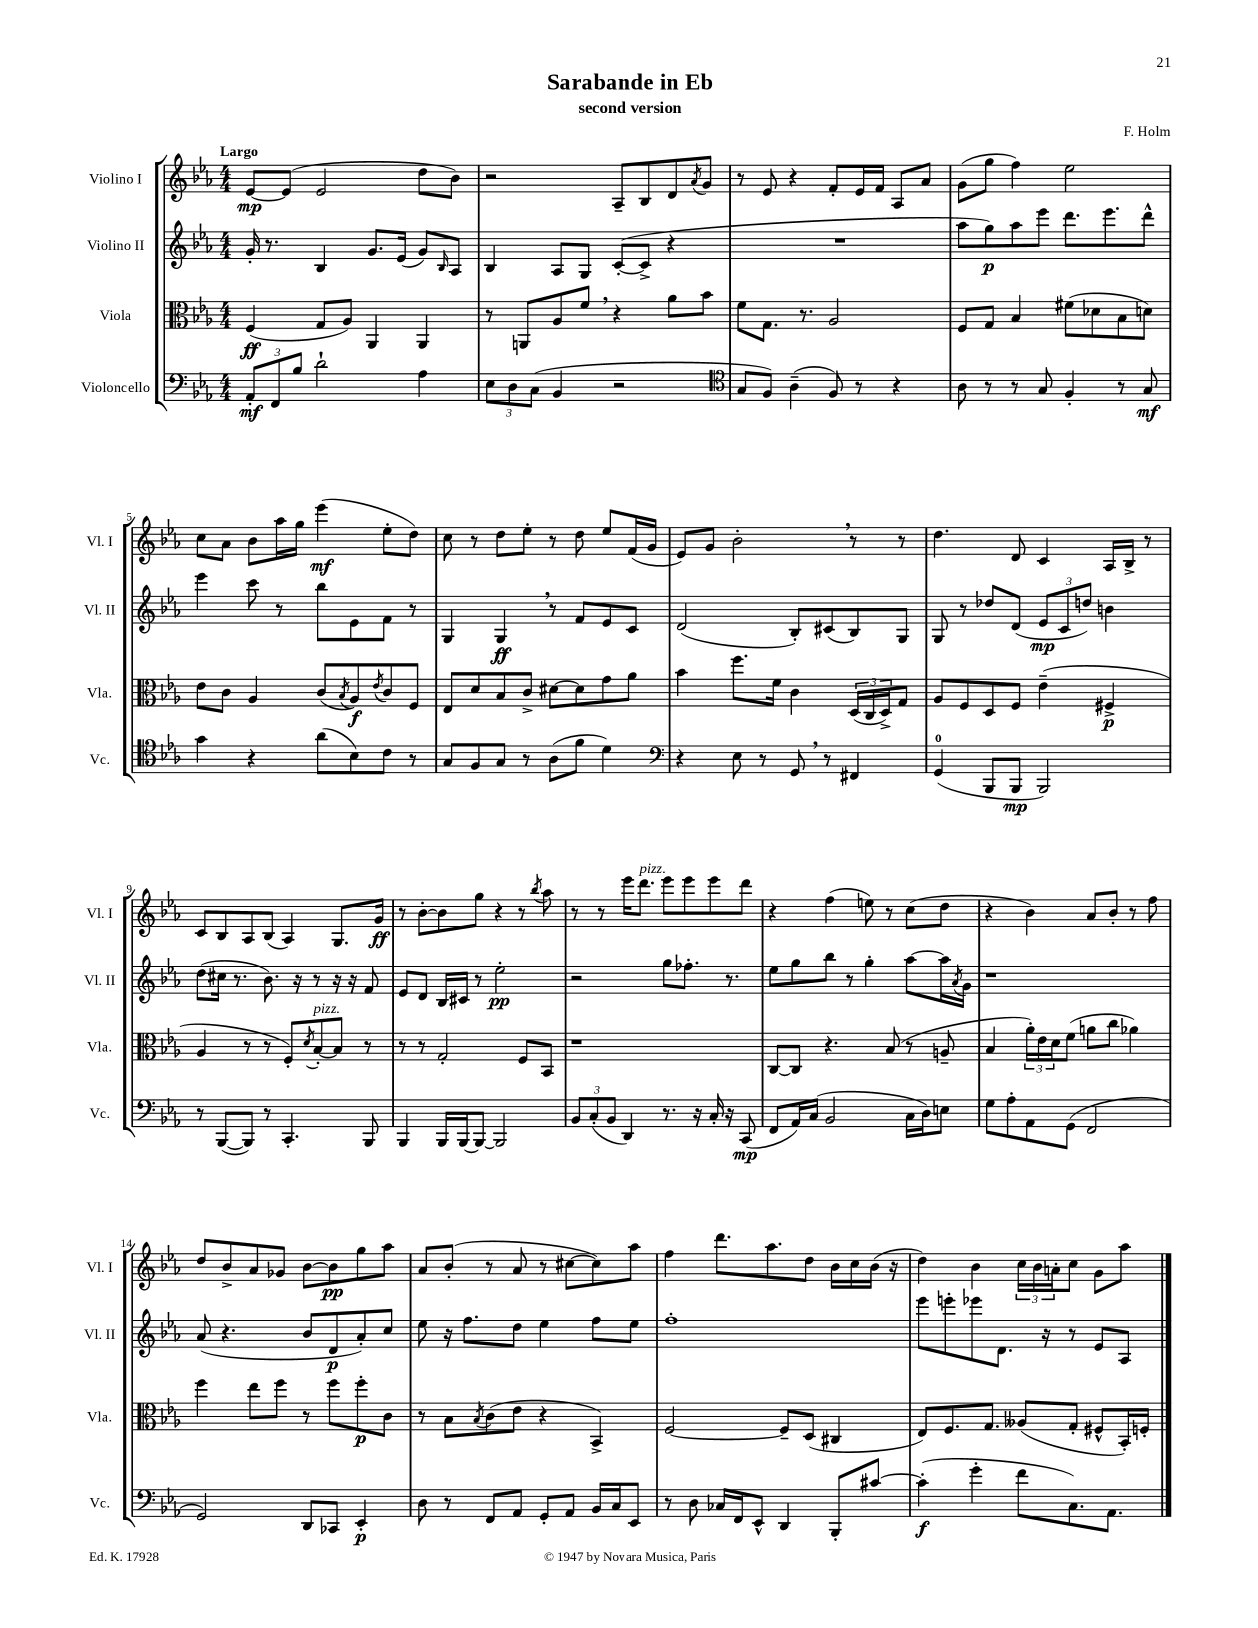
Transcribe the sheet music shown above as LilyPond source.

\header { title = "Sarabande in Eb" composer = "F. Holm" subtitle = "second version" }
<<
\new StaffGroup <<
\new Staff = "s0" \with { instrumentName = "Violino I" shortInstrumentName = "Vl. I" } {
    \clef treble \key ees \major \numericTimeSignature \time 4/4 \tempo "Largo"
    ees'8~\mp ees'8( ees'2 d''8 bes'8) |
    r2 aes8-- bes8 d'8 \acciaccatura { aes'8 } g'8 |
    r8 ees'8 r4 f'8-. ees'16 f'16 aes8 aes'8 |
    g'8( g''8 f''4) ees''2 |
    c''8 aes'8 bes'8 aes''16 g''16 ees'''4\mf( ees''8-. d''8) |
    c''8 r8 d''8 ees''8-. r8 d''8 ees''8 f'16( g'16 |
    ees'8) g'8 bes'2-. \breathe r8 r8 |
    d''4. d'8 c'4 aes16 bes16-> r8 |
    c'8 bes8 aes8 bes8( aes4) g8. g'16\ff |
    r8 bes'8~-. bes'8 g''8 r4 r8 \acciaccatura { bes''8 } aes''8 |
    r8 r8 ees'''16 d'''8.^\markup { \italic "pizz." } ees'''8 ees'''8 ees'''8 d'''8 |
    r4 f''4( e''8) r8 c''8( d''8 |
    r4 bes'4) aes'8 bes'8-. r8 f''8 |
    d''8 bes'8-> aes'8 ges'8 bes'8~ bes'8\pp g''8 aes''8 |
    aes'8 bes'8-.( r8 aes'8 r8 cis''8~ cis''8) aes''8 |
    f''4 d'''8. aes''8. d''8 bes'16 c''16 bes'16( r16 |
    d''4) bes'4 \tuplet 3/2 { c''16 bes'16 a'16-. } c''8 g'8 aes''8 \bar "|." |
}
\new Staff = "s1" \with { instrumentName = "Violino II" shortInstrumentName = "Vl. II" } {
    \clef treble \key ees \major \numericTimeSignature \time 4/4
    g'16-. r8. bes4 g'8. ees'16( g'8) \grace { bes16 } aes8 |
    bes4 aes8 g8 c'8~-.( c'8-> r4 |
    R1 |
    aes''8 g''8\p) aes''8 ees'''8 d'''8. ees'''8. d'''8-^ |
    ees'''4 c'''8 r8 bes''8 ees'8 f'8 r8 |
    g4 g4\ff \breathe r8 f'8 ees'8 c'8 |
    d'2( bes8-.) cis'8( bes8) g8 |
    g8 r8 des''8 d'8( \tuplet 3/2 { ees'8\mp c'8 d''8) } b'4 |
    d''8( cis''16 r8. bes'8.) r16 r8 r16 r16 f'8 |
    ees'8 d'8 bes16 cis'16 r8 ees''2-.\pp |
    r2 g''8 fes''8.-. r8. |
    ees''8 g''8 bes''8 r8 g''4-. aes''8~ aes''16 \acciaccatura { aes'8 } g'16 |
    r1 |
    aes'8( r4. bes'8 d'8\p aes'8-.) c''8 |
    ees''8 r16 f''8. d''8 ees''4 f''8 ees''8 |
    f''1-. |
    ees'''8 e'''8-. ees'''8 d'8. r16 r8 ees'8 aes8 \bar "|." |
}
\new Staff = "s2" \with { instrumentName = "Viola" shortInstrumentName = "Vla." } {
    \clef alto \key ees \major \numericTimeSignature \time 4/4
    f4\ff( g8 aes8) aes,4 aes,4 |
    r8 a,8 aes8 f'8 \breathe r4 aes'8 bes'8 |
    f'8 g8. r8. aes2 |
    f8 g8 bes4 fis'8( des'8 bes8 d'8) |
    ees'8 c'8 aes4 c'8( \acciaccatura { bes8 } aes8\f) \acciaccatura { ees'8 } c'8 f8 |
    ees8 d'8 bes8 c'8-> dis'8~ dis'8 g'8 aes'8 |
    bes'4 f''8. f'16 c'4 \tuplet 3/2 { d16( c16 d16->) } g8 |
    aes8 f8 d8 f8 ees'4--( fis4->\p |
    aes4 r8 r8 f8-.) \acciaccatura { d'8 } bes8~-.^\markup { \italic "pizz." } bes8 r8 |
    r8 r8 g2-. f8 bes,8 |
    r1 |
    c8~ c8 r4. bes8( r8 a8-- |
    bes4 \tuplet 3/2 { aes'16-.) ees'16 d'16 } f'8( a'8 c''8 aes'4) |
    f''4 ees''8 f''8 r8 f''8 f''8-.\p c'8 |
    r8 bes8 \acciaccatura { bes8 } c'8( ees'8 r4 bes,4->) |
    f2~ f8-- d8( cis4 |
    ees8) f8. g8. aeses8( g8-. fis8-^ bes,16-.) f16-. \bar "|." |
}
\new Staff = "s3" \with { instrumentName = "Violoncello" shortInstrumentName = "Vc." } {
    \clef bass \key ees \major \numericTimeSignature \time 4/4
    \tuplet 3/2 { aes,8-.\mf f,8 bes8 } d'2-! aes4 |
    \tuplet 3/2 { ees8 d8 c8( } bes,4 r2 |
    \clef tenor g8 f8) aes4--( f8) r8 r4 |
    aes8 r8 r8 g8 f4-. r8 g8\mf |
    g'4 r4 aes'8( bes8) c'8 r8 |
    g8 f8 g8 r8 aes8( f'8 d'4) |
    \clef bass r4 ees8 r8 g,8 \breathe r8 fis,4 |
    g,4-0( bes,,8 bes,,8\mp bes,,2) |
    r8 bes,,8~( bes,,8) r8 c,4.-. bes,,8 |
    bes,,4 bes,,16 bes,,16~ bes,,8~ bes,,2 |
    \tuplet 3/2 { bes,8 c8-.( bes,8 } d,4) r8. r16 c16-. r16 c,8\mp( |
    f,8 aes,16) c16( bes,2 c16 d16) e8 |
    g8 aes8-. aes,8 g,8( f,2 |
    g,2) d,8 ces,8 ees,4-.\p |
    d8 r8 f,8 aes,8 g,8-. aes,8 bes,16 c16 ees,8 |
    r8 d8 ces16 f,16 ees,8-^ d,4 bes,,8-. cis'8~ |
    cis'4-.\f( g'4-. f'8 c8.) aes,8. \bar "|." |
}
>>
>>
